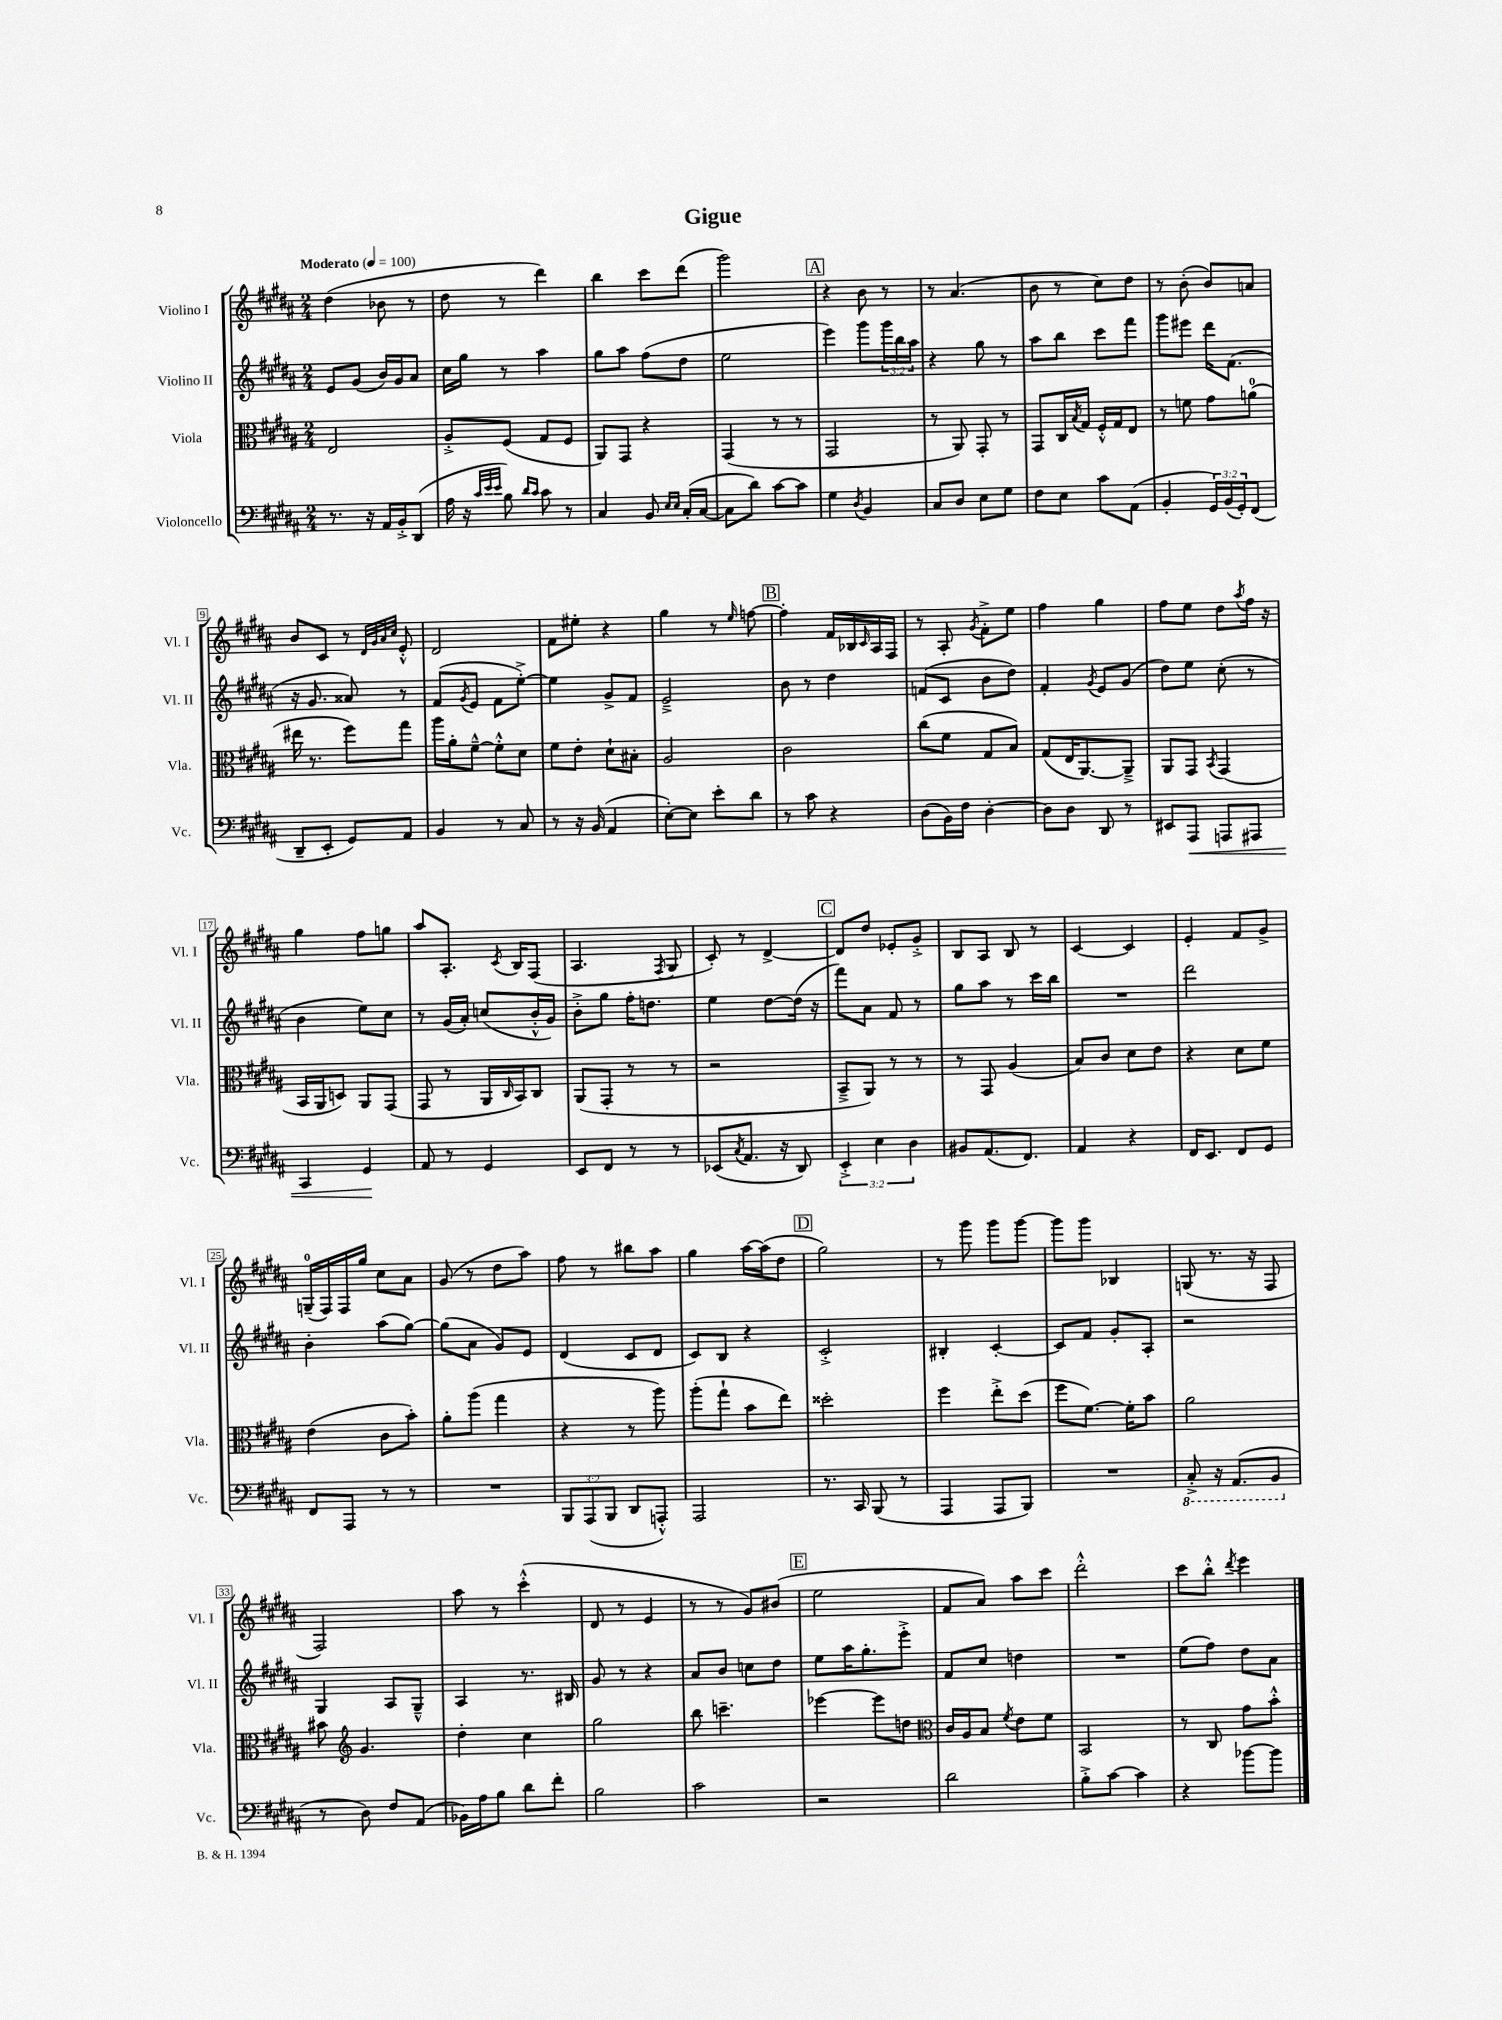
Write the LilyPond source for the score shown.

\header { title = "Gigue" }
<<
\new StaffGroup <<
\new Staff = "s0" \with { instrumentName = "Violino I" shortInstrumentName = "Vl. I" } {
    \clef treble \key b \major \numericTimeSignature \time 2/4 \tempo "Moderato" 4 = 100
    dis''4( bes'8 r8 |
    dis''8 r8 dis'''4) |
    b''4 cis'''8 dis'''8( |
    gis'''2) |
    \mark \markup { \box "A" } r4 b'8 r8 |
    r8 ais'4.( |
    b'8 r8 cis''8) dis''8 |
    r8 b'8-.( b'8) a'8 |
    b'8 cis'8 r8 \grace { dis'32 gis'32 ais'32 cis''32 } e'8-.-^ |
    dis'2 |
    fis'8 eis''8-. r4 |
    gis''4 r8 \grace { e''16 } f''8~ |
    \mark \markup { \box "B" } f''4-. fis'16 bes16 \grace { cis'16 } ais16 fis16 |
    r8 ais8-. \acciaccatura { gis'8 } fis'8-.-> e''8 |
    fis''4 gis''4 |
    fis''8 e''8 dis''8 \acciaccatura { ais''8 } fis''16 r16 |
    gis''4 fis''8 g''8 |
    ais''8 ais8.-. \acciaccatura { cis'8 } b16 fis8( |
    ais4. \acciaccatura { fis8 } gis8 |
    cis'8-.) r8 dis'4~-> |
    \mark \markup { \box "C" } dis'8 dis''8 ees'8-. gis'8-.-> |
    b8 ais8 b8 r8 |
    cis'4~ cis'4 |
    e'4-. fis'8 gis'8-> |
    g16-0--( fis16) fis16 gis''16 cis''8 ais'8 |
    gis'8( r8 dis''8 ais''8) |
    fis''8 r8 bis''8 ais''8 |
    gis''4 ais''16~ ais''16( dis''8 |
    \mark \markup { \box "D" } gis''2) |
    r8 gis'''8 gis'''8 gis'''8~ |
    gis'''8 gis'''8 bes4 |
    g8( r8. r16 fis8 |
    fis2) |
    ais''8 r8 cis'''4-.-^( |
    dis'8 r8 e'4 |
    r8 r8 gis'8) bis'8( |
    \mark \markup { \box "E" } e''2 |
    fis'8 ais'8) ais''8 cis'''8 |
    dis'''2-.-^ |
    cis'''8 b''8-.-^ \acciaccatura { dis'''8 } e'''4 \bar "|." |
}
\new Staff = "s1" \with { instrumentName = "Violino II" shortInstrumentName = "Vl. II" } {
    \clef treble \key b \major \numericTimeSignature \time 2/4 \override Staff.TupletNumber.text = #tuplet-number::calc-fraction-text
    e'8 gis'8( b'16) gis'16 ais'8 |
    cis''16 gis''16 r8 ais''4 |
    gis''8 ais''8 fis''8( dis''8 |
    e''2 |
    \mark \markup { \box "A" } e'''4) gis'''8 \tuplet 3/2 { gis'''16 b''16 ais''16 } |
    r4 gis''8 r8 |
    ais''8 b''8 cis'''8 fis'''8 |
    gis'''8 eis'''8 dis'''16 fis'8.( |
    r16 gis'8. aisis'8) r8 |
    fis'8( \acciaccatura { gis'8 } e'8 fis'8 e''8~-.->) |
    e''4 gis'8-> fis'8 |
    e'2---> |
    \mark \markup { \box "B" } b'8 r8 dis''4 |
    f'8( cis'8 b'8 dis''8) |
    fis'4-. \acciaccatura { gis'8 } e'8 gis'8( |
    dis''8) e''8 cis''8-.( r8 |
    b'4 e''8) cis''8 |
    r8 gis'16( ais'16-.) c''8( b'16-.-^ gis'16) |
    b'8-.-> gis''8 fis''16-. d''8. |
    e''4 dis''8~ dis''16( r16 |
    \mark \markup { \box "C" } fis'''8) ais'8 fis'8 r8 |
    gis''8 ais''8 r8 cis'''16 b''16 |
    R2 |
    dis'''2 |
    b'4-. ais''8( gis''8~) |
    gis''8( ais'8 gis'8) e'8 |
    dis'4( cis'8 dis'8 |
    cis'8) b8 r4 |
    \mark \markup { \box "D" } cis'2-.-> |
    bis4-. cis'4~-. |
    cis'8 fis'8 gis'8-. ais8-. |
    r2 |
    gis4 ais8 gis8---^ |
    ais4 r8. bis16 |
    gis'8 r8 r4 |
    ais'8 b'8 c''8 dis''8 |
    \mark \markup { \box "E" } e''8 ais''16 gis''8.-. e'''8-.-> |
    fis'8 cis''8 d''4 |
    R2 |
    e''8( fis''8) dis''8 ais'8 \bar "|." |
}
\new Staff = "s2" \with { instrumentName = "Viola" shortInstrumentName = "Vla." } {
    \clef alto \key b \major \numericTimeSignature \time 2/4
    e2 |
    ais8-.-> fis8( gis8 fis8 |
    ais,8) gis,8 r4 |
    gis,4( r8 r8 |
    \mark \markup { \box "A" } gis,2 |
    r8 ais,8) gis,8-. r8 |
    gis,8 cis16 \acciaccatura { b8 } gis16 fis16-.-^ gis16 e8 |
    r8 f'8 gis'8 a'8-0( |
    eis''16 r8. fis''8) gis''8 |
    ais''16 ais'16-. fis'8~---^ fis'8-.-^ dis'8 |
    fis'8 e'8-. dis'8-! bis8-. |
    ais2 |
    \mark \markup { \box "B" } cis'2 |
    cis''8( fis'8 gis8 b8) |
    gis8( e16 ais,8.~) ais,8---> |
    ais,8 gis,8 \acciaccatura { b,8 } gis,4( |
    b,16 ais,16 d8) ais,8 gis,8( |
    gis,8 r8 ais,16 \grace { cis16 } b,16) cis8 |
    ais,8( gis,8-. r8 r8 |
    r2 |
    \mark \markup { \box "C" } b,8---> ais,8) r8 r8 |
    r8 gis,8 ais4( |
    b8) cis'8 dis'8 e'8 |
    r4 dis'8 fis'8 |
    e'4( cis'8 b'8-.) |
    ais'8-. ais''8( gis''4 |
    r4 r8 ais''8) |
    ais''8-.( gis''8-! b'8 e''8) |
    \mark \markup { \box "D" } disis''2-. |
    fis''4 e''8-.-> dis''8( |
    fis''8 fis'8.~) fis'16-. b'8 |
    ais'2 |
    bis'8 \clef treble gis'4. |
    dis''4-. cis''4 |
    gis''2 |
    b''8 c'''4.-- |
    \mark \markup { \box "E" } ees'''4~ ees'''8 d''8 |
    \clef alto cis'16 ais16 b8 \acciaccatura { fis'8 } e'8 fis'8 |
    b,2 |
    r8 cis8 gis'8 b'8-.-^ \bar "|." |
}
\new Staff = "s3" \with { instrumentName = "Violoncello" shortInstrumentName = "Vc." } {
    \clef bass \key b \major \numericTimeSignature \time 2/4 \override Staff.TupletNumber.text = #tuplet-number::calc-fraction-text
    r8. r16 ais,16 b,16-.-> dis,8( |
    ais16 r16 \grace { cis'32 e'32 e'32 } b8) \grace { dis'16 cis'16 } cis'8 r8 |
    cis4 b,8 \grace { e16 e16 } cis16-.( cis16~ |
    cis8 dis'8) cis'8~ cis'8 |
    \mark \markup { \box "A" } gis4 \acciaccatura { dis8 } b,4 |
    cis8 dis8 e8 gis8 |
    fis8 e8 cis'8 ais,8( |
    b,4-. \tuplet 3/2 { gis,16) b,16( gis,16-.) } fis,8( |
    dis,8-- e,8-. gis,8) ais,8 |
    b,4 r8 cis8 |
    r8 r16 b,16( ais,4 |
    e8~-.) e8 e'8-. dis'8 |
    \mark \markup { \box "B" } r8 cis'8 r4 |
    dis8( b,16) fis16 dis4~-. |
    dis8 dis8 dis,8 r8 |
    eis,8 ais,,8\< a,,8 ais,,8 |
    cis,4 gis,4\! |
    ais,8 r8 gis,4 |
    e,8 fis,8 r8 r8 |
    ees,8( \acciaccatura { cis8 } ais,8. r16 dis,8) |
    \mark \markup { \box "C" } \tuplet 3/2 { e,4-.-> e4 dis4 } |
    bis,8 ais,8.( fis,8.) |
    ais,4 r4 |
    fis,16 e,8. fis,8 gis,8 |
    fis,8 ais,,8 r8 r8 |
    R2 |
    \tuplet 3/2 { b,,8 ais,,8( b,,8 } dis,8 a,,8-.-^) |
    ais,,2 |
    \mark \markup { \box "D" } r8. cis,16 b,,8( r8 |
    ais,,4 ais,,8 b,,8) |
    R2 |
    \ottava #-1 cis,8-.-> r16 ais,,8.( b,,8 \ottava #0 |
    r8 dis8) fis8 ais,8( |
    bes,16) ais16 b8 dis'8 fis'8-. |
    b2 |
    cis'2 |
    \mark \markup { \box "E" } r2 |
    dis'2 |
    b8-.-> cis'8~ cis'4 |
    r4 bes'8~ bes'8 \bar "|." |
}
>>
>>
\layout { \context { \Score \override BarNumber.stencil = #(make-stencil-boxer 0.1 0.3 ly:text-interface::print) } }
